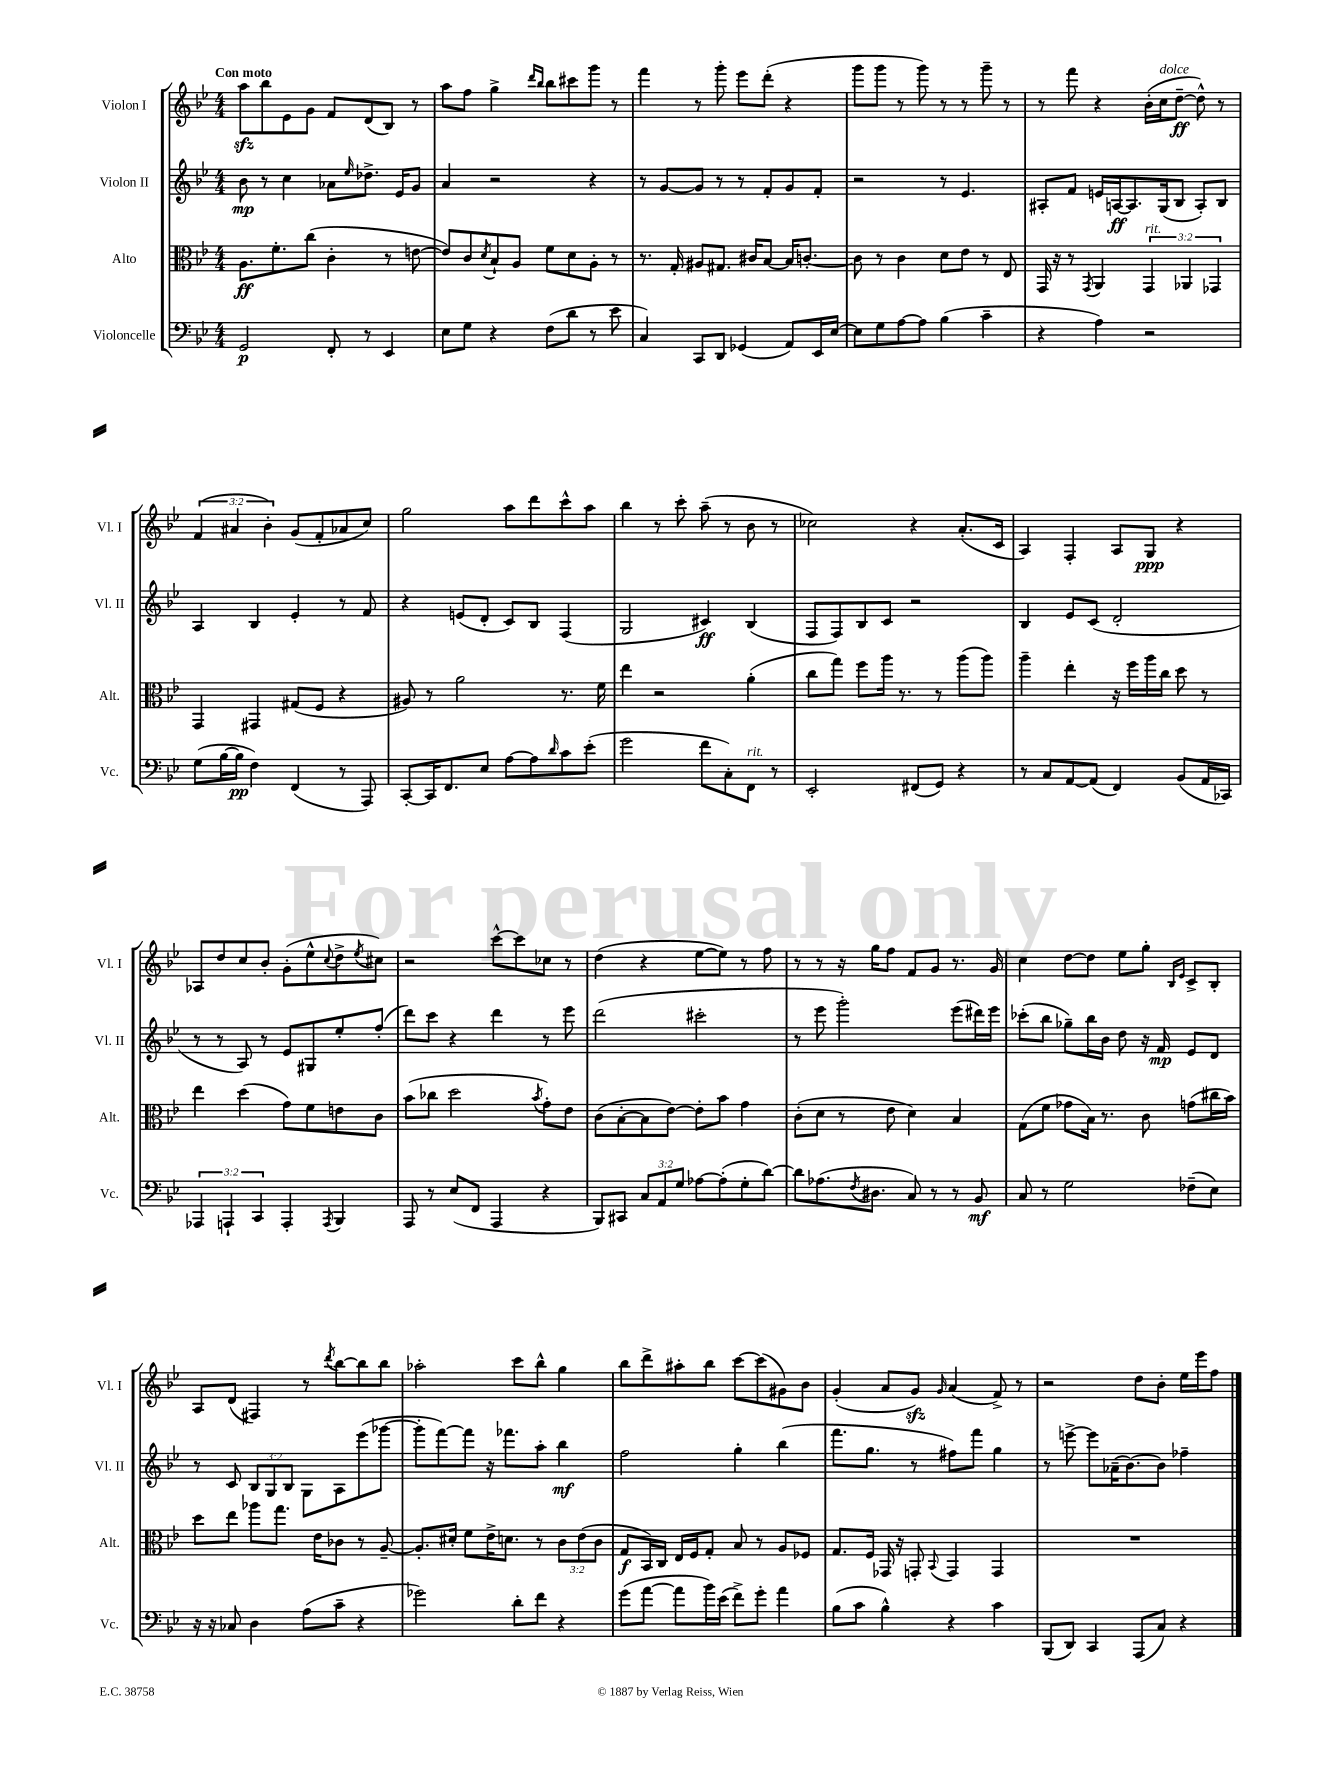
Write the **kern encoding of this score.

**kern	**dynam	**kern	**dynam	**kern	**dynam	**kern	**dynam
*part4	*part4	*part3	*part3	*part2	*part2	*part1	*part1
*staff4	*staff4	*staff3	*staff3	*staff2	*staff2	*staff1	*staff1
*I"Violoncelle	*	*I"Alto	*	*I"Violon II	*	*I"Violon I	*
*I'Vc.	*	*I'Alt.	*	*I'Vl. II	*	*I'Vl. I	*
*clefF4	*	*clefC3	*	*clefG2	*	*clefG2	*
*k[b-e-]	*	*k[b-e-]	*	*k[b-e-]	*	*k[b-e-]	*
*M4/4	*	*M4/4	*	*M4/4	*	*M4/4	*
=1	=1	=1	=1	=1	=1	=1	=1
!	!	!	!	!	!	!LO:TX:a:B:t=Con moto	!
2GG/	p	8.A\L	ff	8b-\	mp	8aazz\L	.
.	.	.	.	8r	.	8bb-\	.
.	.	8.f'\	.	.	.	.	.
.	.	.	.	4cc\	.	8e-\	.
.	.	(8cc\J	.	.	.	8g\J	.
8FF'/	.	4c'\	.	8a-X\L	.	8f/L	.
.	.	.	.	16qqee-/	.	.	.
8r	.	.	.	8.dd-X^\J	.	(8d/	.
4EE-/	.	8r	.	.	.	8B-/J)	.
.	.	.	.	16e-/KL	.	.	.
.	.	[8en\	.	8g/J	.	8r	.
=2	=2	=2	=2	=2	=2	=2	=2
8E-\L	.	8e/L])	.	4a/	.	8aa\L	.
8G\J	.	8c/	.	.	.	8ff\J	.
.	.	8qd/	.	.	.	.	.
4r	.	8B-`/	.	2r	.	4gg^\	.
.	.	8A/J	.	.	.	.	.
.	.	.	.	.	.	16qqddd/LL	.
.	.	.	.	.	.	16qqbb-/JJ	.
(8F\L	.	8f\L	.	.	.	8bb-\L	.
8d\J	.	8d\	.	.	.	8ccc#X\	.
8r	.	8A'\J	.	4r	.	8ggg\J	.
8e-\	.	8r	.	.	.	8r	.
=3	=3	=3	=3	=3	=3	=3	=3
4C/)	.	8.r	.	8r	.	4fff\	.
.	.	.	.	[8g/L	.	.	.
.	.	16G'/	.	.	.	.	.
8CC/L	.	8A#X/L	.	8g/J]	.	8r	.
8DD/J	.	8.G#X/J	.	8r	.	8ggg'\	.
(4GG-X/	.	.	.	8r	.	8eee-\L	.
.	.	16c#X/KL	.	.	.	.	.
.	.	[8B-/J	.	8f'/L	.	(8ddd'\J	.
8AA/L)	.	16B-/KL]	.	8g/	.	4r	.
.	.	[8.cn'/J	.	.	.	.	.
16EE-/L	.	.	.	8f'/J	.	.	.
[16E-/JJ	.	.	.	.	.	.	.
=4	=4	=4	=4	=4	=4	=4	=4
8E-\L]	.	8c\]	.	2r	.	8ggg\L	.
8G\	.	8r	.	.	.	8ggg\J	.
[8A\	.	4c\	.	.	.	8r	.
8A\J]	.	.	.	.	.	8ggg\)	.
(4B-\	.	8d\L	.	8r	.	8r	.
.	.	8e-\J	.	4.e-/	.	8r	.
4c~\	.	8r	.	.	.	8ggg~\	.
.	.	8E-/	.	.	.	8r	.
=5	=5	=5	=5	=5	=5	=5	=5
4r	.	16GG/	.	8A#X'/L	.	8r	.
.	.	16r	.	.	.	.	.
.	.	8r	.	8f/J	.	8fff\	.
.	.	8qGG/	.	.	.	.	.
4A\)	.	4AA/	.	16en/LL	.	4r	.
.	.	.	.	[16An/J	ff	.	.
.	.	.	.	8.A/]	.	.	.
!	!	!LO:TX:a:i:t=rit.	!	!	!	!	!
2r	.	6GG/	.	.	.	(16b-'\LL	.
!	!	!	!	!	!	!LO:TX:a:i:t=dolce	!
.	.	.	.	(16G/k	.	16cc\J	.
.	.	.	.	8B-/J	.	[8dd~\J	ff
.	.	6AA-X/	.	.	.	.	.
.	.	.	.	8A'/L)	.	8dd^^\])	.
.	.	6GG-X/	.	.	.	.	.
.	.	.	.	8B-/J	.	8r	.
!!LO:LB:g=z
=6	=6	=6	=6	=6	=6	=6	=6
(8G\L	.	4GG/	.	4A/	.	(6f/	.
[16B-\L	.	.	.	.	.	.	.
.	.	.	.	.	.	6a#X/	.
16B-\JJ]	pp	.	.	.	.	.	.
4F\)	.	4GG#X/	.	4B-/	.	.	.
.	.	.	.	.	.	6b-'\)	.
(4FF/	.	(8G#X/L	.	4e-'/	.	(8g/L	.
.	.	8F/J	.	.	.	8f'/	.
8r	.	4r	.	8r	.	8a-X/	.
8AAA/)	.	.	.	8f/	.	8cc/J)	.
=7	=7	=7	=7	=7	=7	=7	=7
[8CC'/L	.	8A#X/)	.	4r	.	2gg\	.
16CC/K]	.	8r	.	.	.	.	.
8.FF/	.	.	.	.	.	.	.
.	.	2a\	.	(8en/L	.	.	.
8E-/J	.	.	.	8d'/J	.	.	.
[8A\L	.	.	.	8c/L)	.	8aa\L	.
8A\]	.	.	.	8B-/J	.	8ddd\	.
16qqd/	.	.	.	.	.	.	.
8c\	.	8.r	.	(4F/	.	8ccc^^\	.
(8e-'\J	.	.	.	.	.	8aa\J	.
.	.	16f\	.	.	.	.	.
=8	=8	=8	=8	=8	=8	=8	=8
2g\	.	4ee-\	.	2G/	.	4bb-\	.
.	.	2r	.	.	.	8r	.
.	.	.	.	.	.	8ccc'\	.
8f\L	.	.	.	4c#X/)	ff	(8aa~\	.
8C'\)	.	.	.	.	.	8r	.
!LO:TX:a:i:t=rit.	!	!	!	!	!	!	!
8FF\J	.	(4a'\	.	(4B-/	.	8b-\	.
8r	.	.	.	.	.	8r	.
=9	=9	=9	=9	=9	=9	=9	=9
2EE-'/	.	8cc\L	.	8F/L	.	2cc-X\)	.
.	.	8gg\J)	.	8F/)	.	.	.
.	.	8ff\L	.	8B-/	.	.	.
.	.	16aa\Jk	.	8c/J	.	.	.
.	.	8.r	.	.	.	.	.
(8FF#X/L	.	.	.	2r	.	4r	.
8GG/J)	.	8r	.	.	.	.	.
4r	.	(8aa\L	.	.	.	(8.a'/L	.
.	.	8aa\J)	.	.	.	.	.
.	.	.	.	.	.	16c/Jk	.
=10	=10	=10	=10	=10	=10	=10	=10
8r	.	4aa~\	.	4B-/	.	4A/)	.
8C/L	.	.	.	.	.	.	.
[8AA/	.	4ee-'\	.	8e-/L	.	4F'/	.
(8AA/J]	.	.	.	(8c/J	.	.	.
4FF/)	.	16r	.	2d'/	.	8A/L	.
.	.	16ff\LL	.	.	.	.	.
.	.	16aa\	.	.	.	8G/J	ppp
.	.	16cc\JJ	.	.	.	.	.
(8BB-/L	.	8dd\	.	.	.	4r	.
16AA/L	.	8r	.	.	.	.	.
16CC-X/JJ)	.	.	.	.	.	.	.
!!LO:LB:g=z
=11	=11	=11	=11	=11	=11	=11	=11
6AAA-X/	.	4ee-\	.	8r	.	8A-X/L	.
.	.	.	.	8r	.	8dd/	.
6AAAn`/	.	.	.	.	.	.	.
.	.	(4dd\	.	8A/)	.	8cc/	.
6CC/	.	.	.	.	.	.	.
.	.	.	.	8r	.	8b-'/J	.
4AAA'/	.	8g\L)	.	8e-/L	.	(8g'\L	.
.	.	8f\	.	8G#X/	.	8ee-^^\	.
8qAAA/	.	.	.	.	.	8qqcc/	.
4BBB-/	.	8en\	.	8ee-'/	.	8dd^\	.
.	.	.	.	.	.	8qee-/	.
.	.	8c\J	.	(8ff'/J	.	8cc#X\J)	.
=12	=12	=12	=12	=12	=12	=12	=12
8AAA/	.	(8b-\L	.	8ddd\L)	.	2r	.
8r	.	8cc-X\J	.	8ccc\J	.	.	.
(8E-/L	.	2dd\	.	4r	.	.	.
8FF/J	.	.	.	.	.	.	.
4AAA/	.	.	.	4ddd\	.	[8ccc^^\L	.
.	.	.	.	.	.	8ccc\]	.
.	.	8qb-/	.	.	.	.	.
4r	.	8g'\L)	.	8r	.	8cc-X\J	.
.	.	8e-\J	.	8eee-\	.	8r	.
=13	=13	=13	=13	=13	=13	=13	=13
8BBB-/L)	.	(8c\L	.	(2ddd\	.	(4dd\	.
8CC#X/J	.	[8B-'\	.	.	.	.	.
12C/L	.	8B-\]	.	.	.	4r	.
12AA/	.	.	.	.	.	.	.
.	.	[8e-\J)	.	.	.	.	.
12G/J	.	.	.	.	.	.	.
[8A-X\L	.	8e-'\L]	.	2ccc#X'\	.	[8ee-\L	.
(8A-'\]	.	8b-\J	.	.	.	8ee-\J])	.
8G'\	.	4g\	.	.	.	8r	.
[8d\J)	.	.	.	.	.	8ff\	.
=14	=14	=14	=14	=14	=14	=14	=14
8d\L]	.	(8c'\L	.	8r	.	8r	.
(8.A-X\	.	8d\J	.	8eee-\	.	8r	.
.	.	8r	.	2ggg'\)	.	16r	.
8qF/	.	.	.	.	.	.	.
8.D#X\J	.	.	.	.	.	16gg\KL	.
.	.	8e-\	.	.	.	8ff\J	.
8C/)	.	4d\)	.	.	.	8f/L	.
8r	.	.	.	.	.	8g/J	.
8r	.	4B-/	.	(8eee-\L	.	8.r	.
8BB-/	mf	.	.	16ddd#X\L)	.	.	.
.	.	.	.	16eee-\JJ	.	16g/	.
=15	=15	=15	=15	=15	=15	=15	=15
8C/	.	(8G\L	.	(8ccc-X'\L	.	4cc\	.
8r	.	8f\J	.	8bb-\J	.	.	.
2G\	.	8g-X\L	.	8gg-X~\L)	.	[8dd\L	.
.	.	16B-\Jk)	.	16bb-\L	.	8dd\J]	.
.	.	8.r	.	16b-\JJ	.	.	.
.	.	.	.	8dd\	.	8ee-\L	.
.	.	8c\	.	16r	.	8gg'\J	.
.	.	.	.	16f/	mp	.	.
.	.	.	.	.	.	16qqB-/LL	.
.	.	.	.	.	.	16qqe-/JJ	.
(8F-X~\L	.	(8gn\L	.	8e-/L	.	8c^/L	.
8E-\J)	.	16cc#X\L	.	8d/J	.	8B-'/J	.
.	.	16b-\JJ)	.	.	.	.	.
!!LO:LB:g=z
=16	=16	=16	=16	=16	=16	=16	=16
16r	.	8dd\L	.	8r	.	8A/L	.
16r	.	.	.	.	.	.	.
8C-X/	.	8ee-\J	.	8c/	.	(8d/J	.
4D\	.	8aa-X\L	.	12B-/L	.	4F#X/)	.
.	.	.	.	12G/	.	.	.
.	.	8.gg\J	.	.	.	.	.
.	.	.	.	12B-/J	.	.	.
(8A\L	.	.	.	8G\L	.	8r	.
.	.	16e-\KL	.	.	.	.	.
.	.	.	.	.	.	8qddd/	.
8c~\J	.	8c-X\J	.	8A\	.	[8bb-\L	.
4r	.	8r	.	(8eee-\	.	8bb-\]	.
.	.	[8A~/	.	[8ggg-X\J	.	8bb-\J	.
=17	=17	=17	=17	=17	=17	=17	=17
2g-X\)	.	8.A'/L]	.	8ggg-'\L]	.	2aa-X'\	.
.	.	.	.	[8fff\)	.	.	.
.	.	16d#X'/Jk	.	.	.	.	.
.	.	8f\L	.	8fff\J]	.	.	.
.	.	16e-^\K	.	16r	.	.	.
.	.	8.dn\J	.	8.fff-X\L	.	.	.
8d'\L	.	.	.	.	.	8ccc\L	.
8f\J	.	8r	.	8aa'\J	.	8bb-^^\J	.
4r	.	12c\L	.	4bb-\	mf	4gg\	.
.	.	(12e-\	.	.	.	.	.
.	.	12c\J	.	.	.	.	.
=18	=18	=18	=18	=18	=18	=18	=18
(8g\L	.	8G/L	f	2ff\	.	8bb-\L	.
[8a\J	.	16BB-/L)	.	.	.	8ddd^\	.
.	.	16C/JJ	.	.	.	.	.
8a\L]	.	16E-/LL	.	.	.	8aa#X'\	.
.	.	16F/J	.	.	.	.	.
16b-\L)	.	8G'/J	.	.	.	8bb-\J	.
(16e-\JJ	.	.	.	.	.	.	.
8f^\L)	.	8B-/	.	4gg'\	.	[8ccc\L	.
8g'\J	.	8r	.	.	.	(8ccc\]	.
4a\	.	8A/L	.	(4bb-\	.	8g#X\)	.
.	.	8F-X/J	.	.	.	8b-\J	.
=19	=19	=19	=19	=19	=19	=19	=19
(8B-\L	.	8.G/L	.	8.fff\L	.	(4g'/	.
8c\J	.	.	.	.	.	.	.
.	.	16F/Jk	.	8.gg\J	.	.	.
4B-^^\)	.	16GG-X/	.	.	.	8a/L	.
.	.	16r	.	.	.	.	.
.	.	8GGn'/	.	8r	.	8gzz/J)	.
.	.	8qqBB-/	.	.	.	16qqg/	.
4r	.	4GG/	.	8ff#X\L)	.	(4a/	.
.	.	.	.	8fff\J	.	.	.
4c\	.	4GG/	.	4gg\	.	8f^/)	.
.	.	.	.	.	.	8r	.
=20	=20	=20	=20	=20	=20	=20	=20
(8BBB-/L	.	1r	.	8r	.	2r	.
8DD/J)	.	.	.	[8eeen^\	.	.	.
4CC/	.	.	.	8eee\L]	.	.	.
.	.	.	.	(16a-X~\K	.	.	.
.	.	.	.	[8.b-\)	.	.	.
(8AAA/L	.	.	.	.	.	8dd\L	.
8C/J)	.	.	.	8b-\J]	.	8b-'\J	.
4r	.	.	.	4ff-X~\	.	16ee-\LL	.
.	.	.	.	.	.	16eee-\J	.
.	.	.	.	.	.	8ff\J	.
==	==	==	==	==	==	==	==
*-	*-	*-	*-	*-	*-	*-	*-
